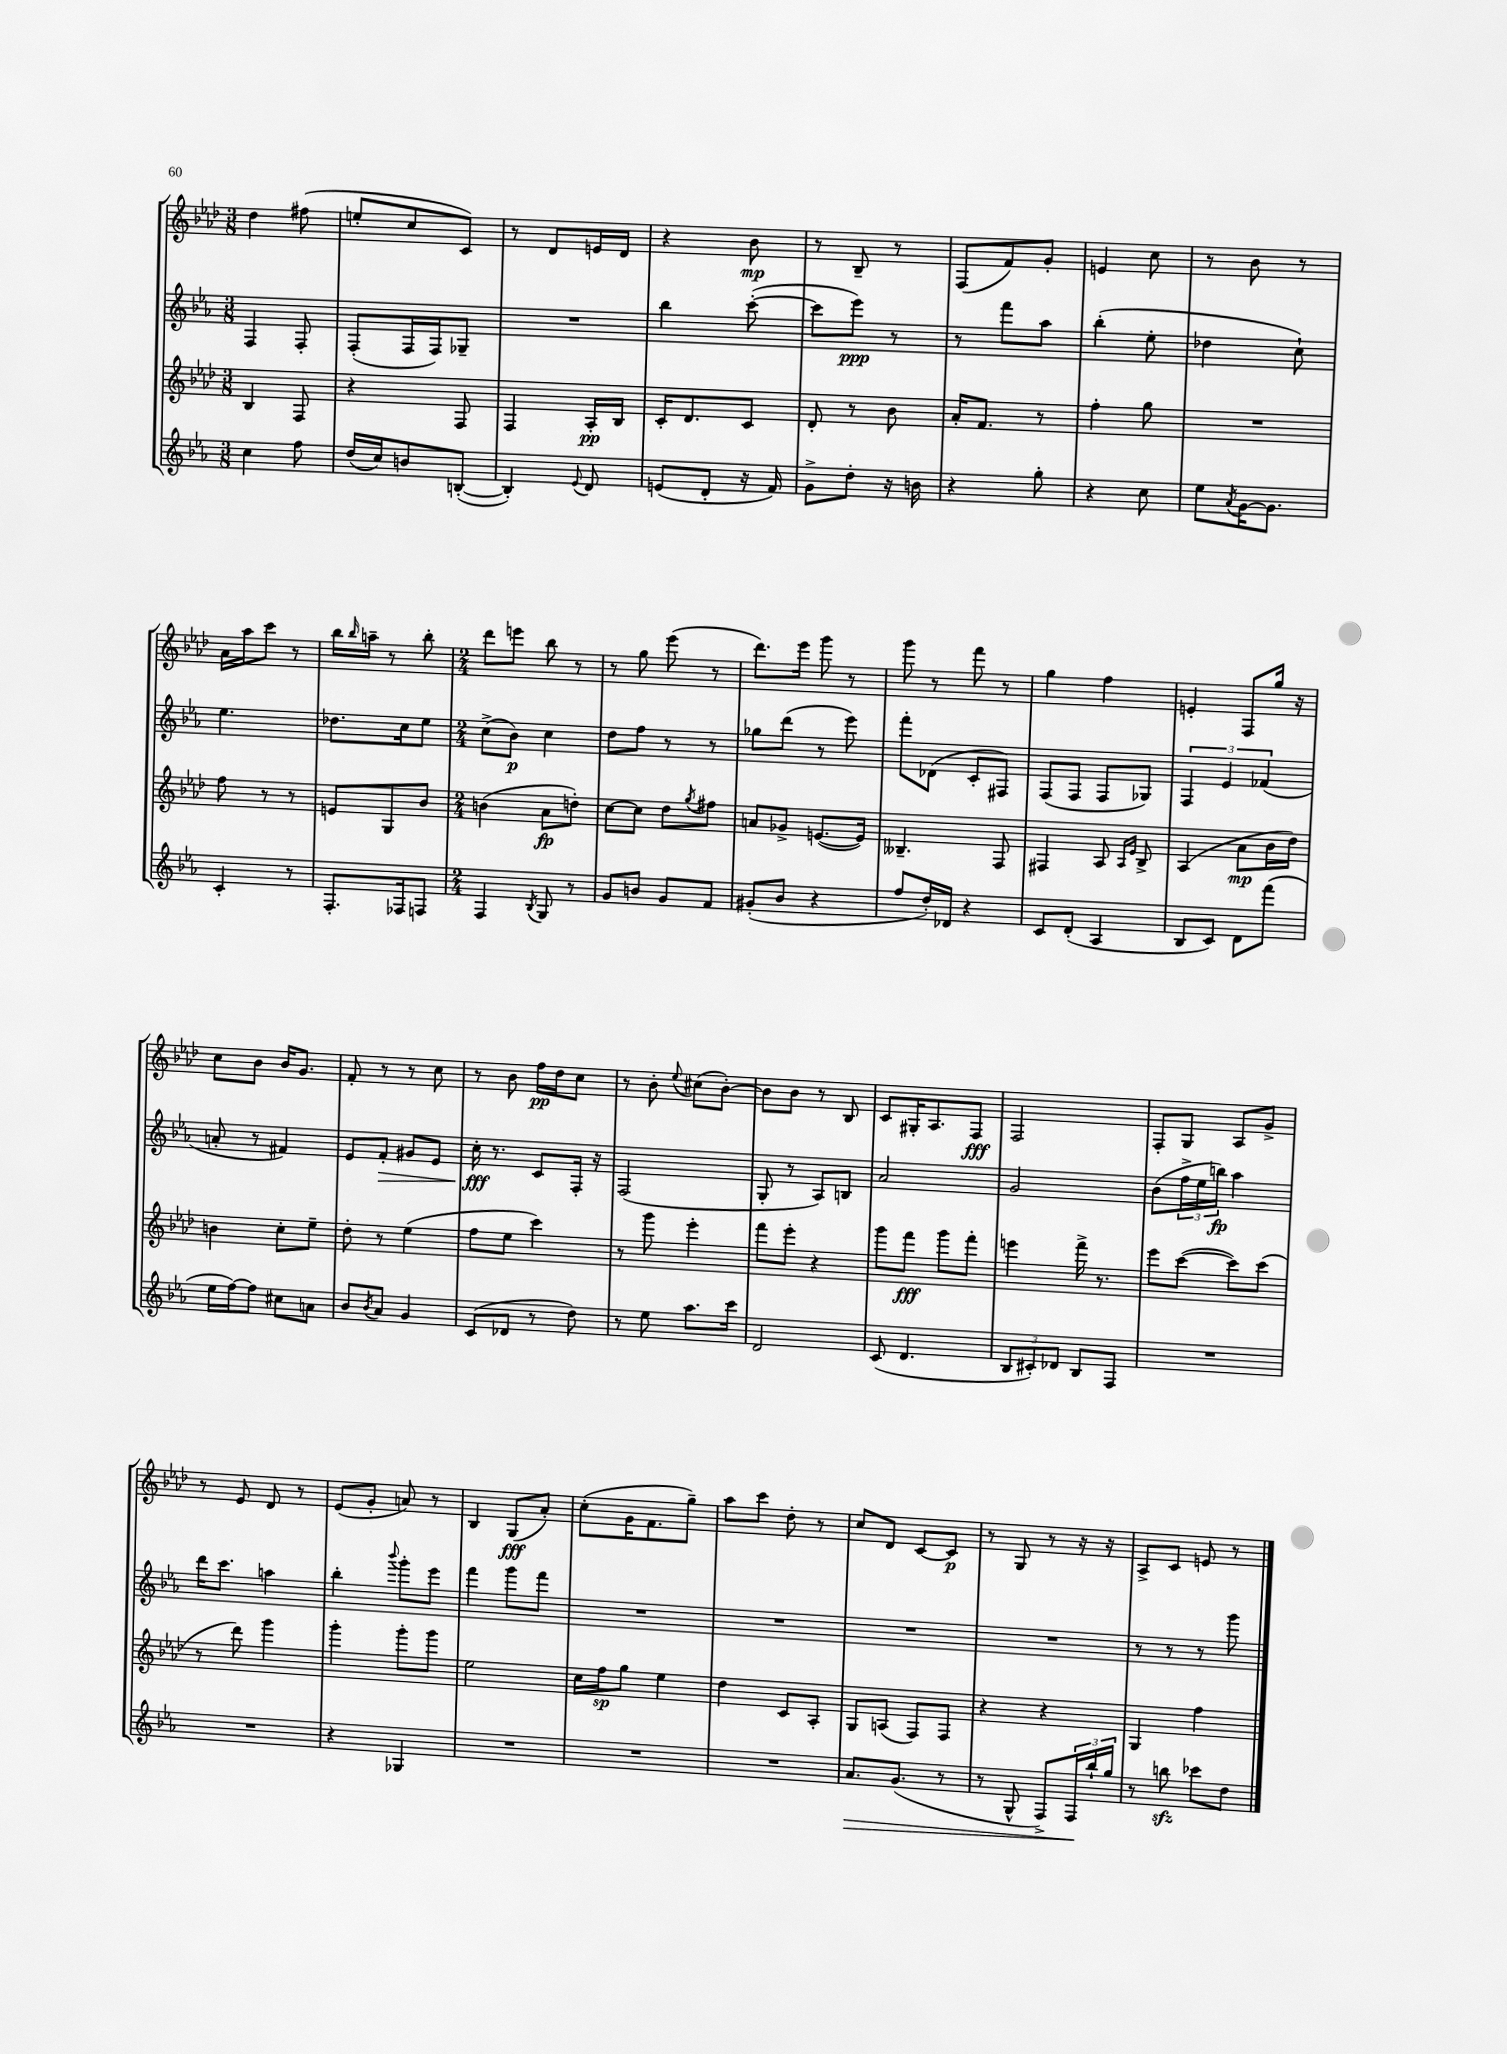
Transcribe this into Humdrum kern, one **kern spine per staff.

**kern	**kern	**kern	**kern
*staff4	*staff3	*staff2	*staff1
*clefG2	*clefG2	*clefG2	*clefG2
*k[b-e-a-]	*k[b-e-a-d-]	*k[b-e-a-]	*k[b-e-a-d-]
*M3/8	*M3/8	*M3/8	*M3/8
4cc\	4B-/	4F/	4dd-\
8ff\	8F/	8F'/	(8ff#\
=	=	=	=
(16dd/LL	4r	(8F'/L	8ee'/L
16cc/J)	.	.	.
8b/	.	16F/L	8cc/
.	.	16F/J)	.
([8B'/J	8F/	8G-~/J	8c/J)
=	=	=	=
4B'/])	4F/	4.r	8r
.	.	.	8d-/L
8qqe-/	.	.	.
8d/	16A-'/LL	.	16e/L
.	16B-/JJ	.	16d-/JJ
=	=	=	=
(8e/L	16c'/LK	4bb-\	4r
.	8.d-/	.	.
8d'/J	.	.	.
16r	8c/J	([8ccc'\	8b-\
16f/)	.	.	.
=	=	=	=
8g^\L	8d-'/	8ccc\]L	8r
8dd'\J	8r	8eee-\J)	8B-~/
16r	8b-\	8r	8r
16b\	.	.	.
=	=	=	=
4r	16a-'/LK	8r	(8F/L
.	8.f/J	.	.
.	.	8fff\L	8f/)
8gg'\	8r	8aa-\J	8g'/J
=	=	=	=
4r	4ff'\	(4bb-'\	4e/
8cc\	8gg\	8ee-'\	8cc\
=	=	=	=
8ee-\L	4.r	4dd-\	8r
8qa-/	.	.	.
[16g\K	.	.	8b-\
8.g\]J	.	.	.
.	.	8cc`\)	8r
=	=	=	=
4c'/	8ff\	4.ee-\	16a-\LL
.	.	.	16aa-\J
.	8r	.	8ccc\J
8r	8r	.	8r
=	=	=	=
8.F'/L	8e/L	8.dd-\L	16bb-\LL
.	.	.	16qqbb-/
.	.	.	16aa~\JJ
.	8G/	.	8r
16F-/k	.	16cc\k	.
8F/J	8b-/J	8ee-\J	8bb-'\
=	=	=	=
*M2/4	*M2/4	*M2/4	*M2/4
4F/	(4b\	(8cc^\L	8ddd-\L
.	.	8b-\J)	8eee\J
8qB-/	.	.	.
8G/	8a-\L	4cc\	8bb-\
8r	8dd'\J)	.	8r
=	=	=	=
8g/L	[8cc\L	8dd\L	8r
8b/J	8cc\]J	8ff\J	8gg\
8g/L	8dd-\L	8r	(8eee-\
.	8qgg/	.	.
8f/J	8ff#\J	8r	8r
=	=	=	=
(8g#'/L	8a/L	8gg-\L	8.ddd-\L)
8b-/J	8g-^/J	(8ddd\J	.
.	.	.	16eee-\Jk
4r	([8.e/L	8r	8ggg\
.	.	8eee-\)	8r
.	16e/]Jk)	.	.
=	=	=	=
8ff/L	4.B--~/	8fff'\L	8ggg\
16dd'/L)	.	(8d-\J	8r
16d-/JJ	.	.	.
4r	.	8c'/L	8fff\
.	8F/	8F#/J)	8r
=	=	=	=
8c/L	4F#/	(8F/L	4gg\
(8d'/J	.	8F/J	.
4A-/	8A-/	8F/L	4ff\
.	16qqA-/LL	.	.
.	16qqe-/JJ	.	.
.	8B-^/	8G-/J)	.
=	=	=	=
8B-/L	(4A-/	6F/	4e'/
8c/J)	.	.	.
.	.	6e-/	.
8d\L	8a-\L	.	8F/L
.	.	(6f-/	.
(8fff\J	16b-\L	.	16gg/Jk
.	16dd-\JJ)	.	16r
=	=	=	=
16ee-\LL	4b\	8a'/	8cc\L
[16ff\J)	.	.	.
8ff\]J	.	8r	8b-\J
8cc#\L	8cc'\L	4f#/)	16b-/LK
.	.	.	8.g/J
8a\J	8ee-~\J	.	.
=	=	=	=
8b-/L	8dd-'\	8e-/L	8f'/
8qb-/	.	.	.
8a-/J	8r	8f'/J	8r
4g/	(4ee-\	8g#/L	8r
.	.	8e-/J	8cc\
=	=	=	=
(8c/L	8ff\L	16cc'\	8r
.	.	8.r	.
8d-/J	8ee-\J	.	8b-\
8r	4ccc\)	8c/L	16ff\LL
.	.	.	16dd-\J
8dd\)	.	16F'/Jk	8cc\J
.	.	16r	.
=	=	=	=
8r	8r	(2F/	8r
8ee-\	8ggg\	.	8b-'\
.	.	.	8qqee-/
8.aa-\L	4eee-'\	.	(8cc#\L
.	.	.	[8b-'\J)
16ccc\Jk	.	.	.
=	=	=	=
2d/	8fff\L	8G'/	8b-\]L
.	8eee-'\J	8r	8b-\J
.	4r	8A-/L)	8r
.	.	8B/J	8B-/
=	=	=	=
(8c/	8ggg\L	2a-/	8c/L
4.d/	8fff\J	.	16G#'/K
.	.	.	8.A-/
.	8ggg\L	.	.
.	8fff'\J	.	8F/J
=	=	=	=
12B-/L	4eee\	2g/	2F/
12c#'/)	.	.	.
12d-/J	.	.	.
8B-/L	16fff^\	.	.
.	8.r	.	.
8F/J	.	.	.
=	=	=	=
2r	8eee-\L	(8b-\L	8F'/L
.	([8ccc\J	24ff^\L	8G/J
.	.	24ee-\	.
.	.	24bb\JJ)	.
.	8ccc\]L)	4aa-\	8A-/L
.	(8ccc\J	.	8g^/J
=	=	=	=
2r	8r	16ddd\LK	8r
.	.	8.ccc\J	.
.	8ddd-\)	.	8e-/
.	4ggg\	4aa\	8d-/
.	.	.	8r
=	=	=	=
4r	4ggg'\	4bb-'\	(8e-/L
.	.	.	8g'/J
.	.	8qqbbb-/	.
4G-/	8ggg'\L	8ggg'\L	8a/)
.	8ggg\J	8eee-\J	8r
=	=	=	=
2r	2ee-\	4fff\	4B-/
.	.	8ggg\L	(8G/L
.	.	8fff\J	8a-'/J)
=	=	=	=
2r	16cc\LL	2r	(8cc'\L
.	16ff\J	.	.
.	8gg\J	.	16g\K
.	.	.	8.f\
.	4ee-\	.	.
.	.	.	8gg~\J)
=	=	=	=
2r	4dd-\	2r	8aa-\L
.	.	.	8ccc\J
.	8c/L	.	8dd-'\
.	8A-'/J	.	8r
=	=	=	=
8.a-/L	8G/L	2r	8cc/L
.	(8A/J	.	8d-/J
(8.g/J	.	.	.
.	8F/L)	.	[8c/L
8r	8F/J	.	8c/]J
=	=	=	=
8r	4r	2r	8r
8G^^/	.	.	8G/
8F^/L)	4r	.	8r
24F/L	.	.	16r
24bb-`/	.	.	.
.	.	.	16r
24gg/JJ	.	.	.
=	=	=	=
8r	4G/	8r	8A-^/L
8bb\	.	8r	8c/J
8ccc-\L	4ff\	8r	8e/
8dd\J	.	8ggg\	8r
==	==	==	==
*-	*-	*-	*-
